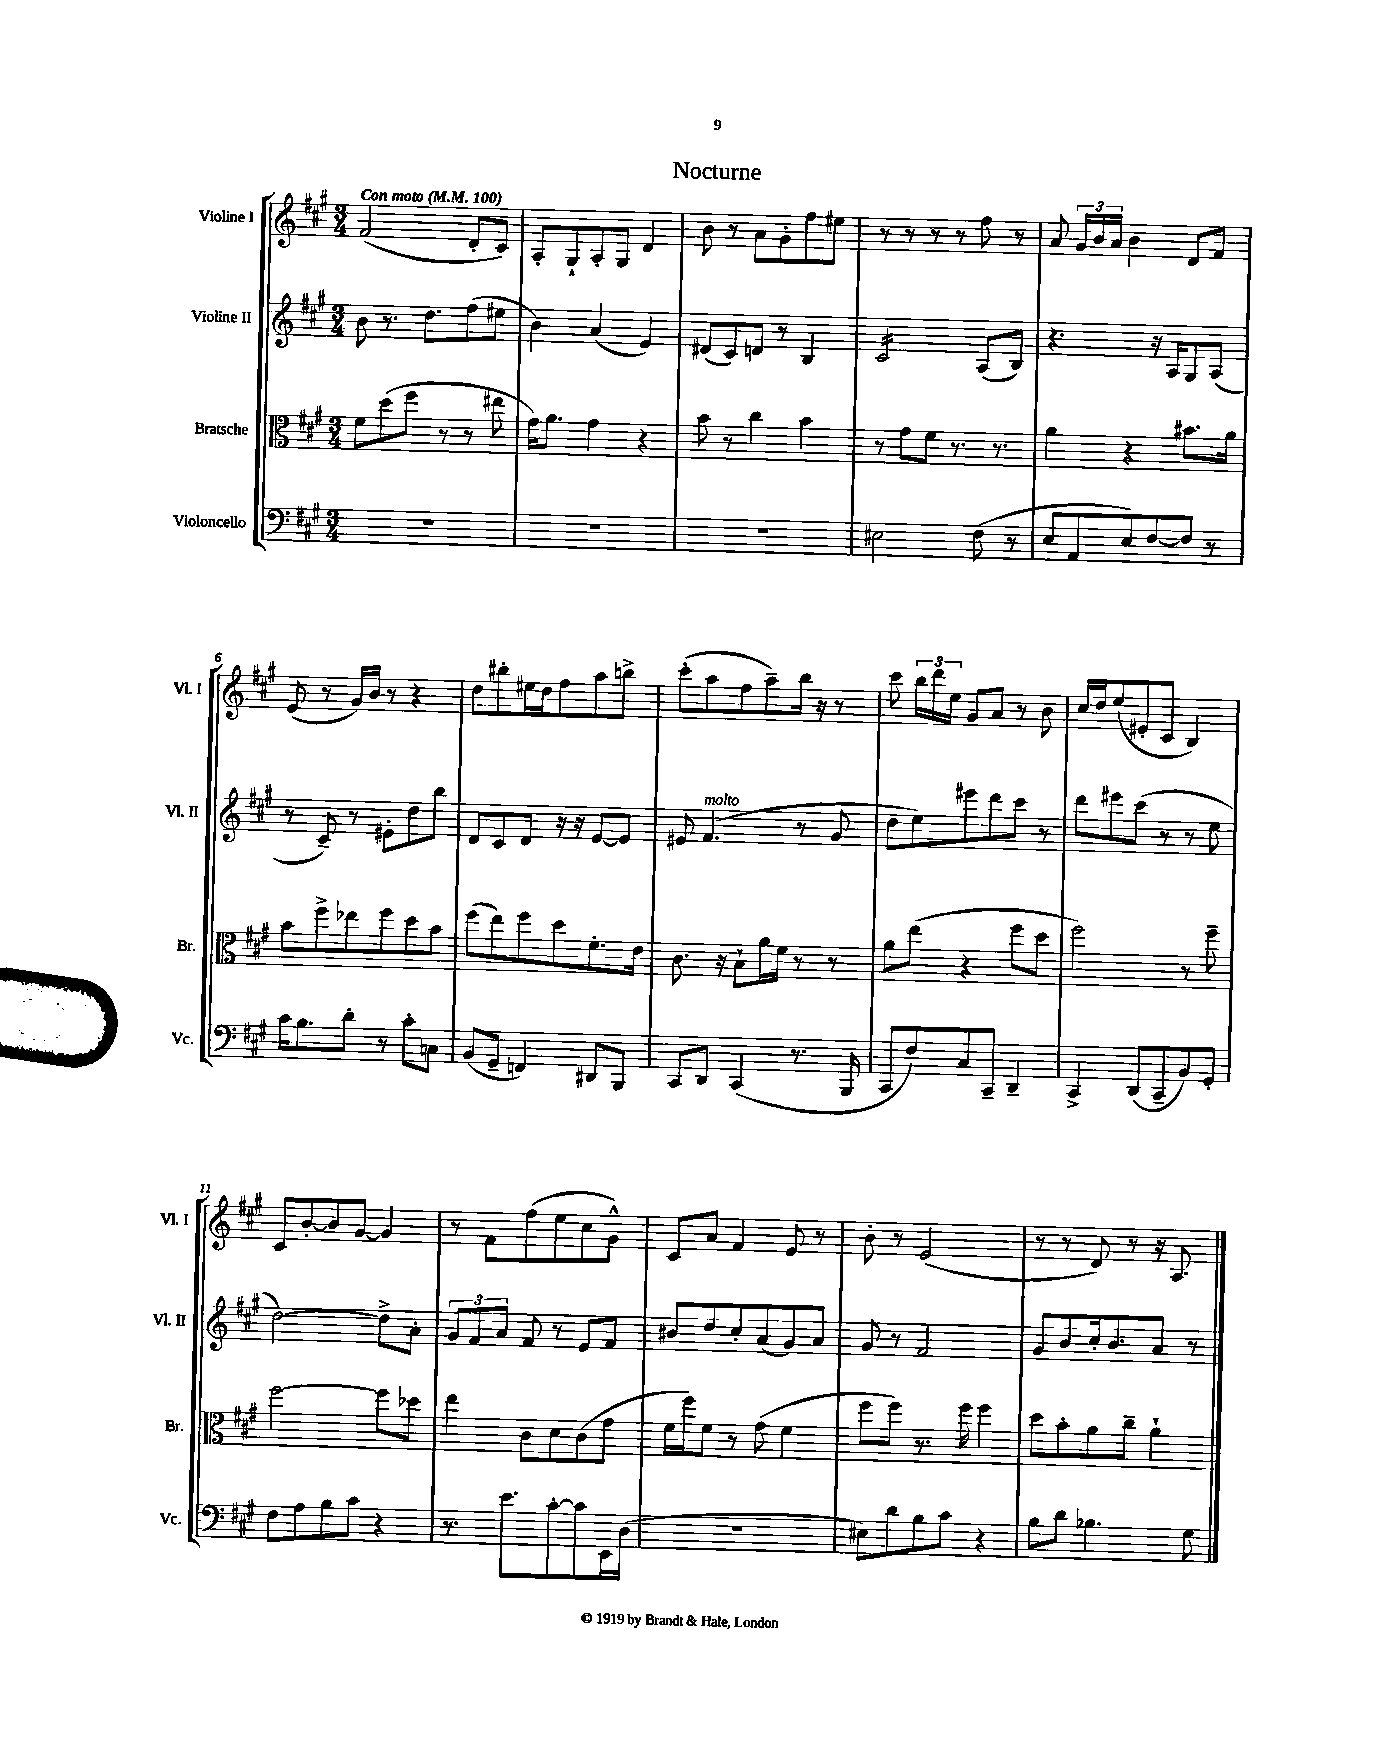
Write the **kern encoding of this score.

**kern	**kern	**kern	**kern
*staff4	*staff3	*staff2	*staff1
*clefF4	*clefC3	*clefG2	*clefG2
*k[f#c#g#]	*k[f#c#g#]	*k[f#c#g#]	*k[f#c#g#]
*M3/4	*M3/4	*M3/4	*M3/4
*MM100	*MM100	*MM100	*MM100
2.r	8f#\L	8b\	(2f#/
.	(8dd\	8.r	.
.	8ff#\J	.	.
.	.	8.dd\L	.
.	8r	.	.
.	8r	(8ff#\	8d'/L
.	8ee#\	8ee#\J	8c#/J)
=	=	=	=
2.r	16g#\LK)	4b\)	8A'/L
.	8.a\J	.	.
.	.	.	8G#`/
.	4g#\	(4a/	8A'/
.	.	.	8G#/J
.	4r	4e/)	4d/
=	=	=	=
2.r	8b\	(8d#/L	8b\
.	8r	8c#/)	8r
.	4cc#\	8d/J	8a\L
.	.	8r	8g#'\
.	4b\	4B/	8ff#\
.	.	.	8ee#\J
=	=	=	=
2E#\	8r	2c#/	8r
.	8g#\L	.	8r
.	8f#\J	.	8r
.	8.r	.	8r
(8F#\	.	(8A/L	8ff#\
.	8.r	.	.
8r	.	8B/J)	8r
=	=	=	=
8E/L	4a\	4.r	8a/
8AA/	.	.	24g#/LL
.	.	.	24b/
.	.	.	24a/JJ
8E/)	4r	.	4b\
[8F#/	.	16r	.
.	.	16A/LK	.
8F#/]J	8.b#\L	8G#/	8d/L
8r	.	(8A/J	8f#/J
.	16a\Jk	.	.
=	=	=	=
16c#\LK	8b\L	8r	(8e/
8.B\	.	.	.
.	8ff#^\	8c#~/)	8r
8d'\J	8ee-\	8r	16g#/LL)
.	.	.	16b/JJ
8r	8ff#\	8e#'\L	8r
8c#'\L	8dd\	8dd\	4r
8C\J	8b\J	8bb\J	.
=	=	=	=
(8BB/L	(8ff#\L	8d/L	8dd\L
8GG#~/J	8ee\)	8c#/	8bb#'\
4FF/)	8ff#\	8d/J	16ee#\L
.	.	.	16dd\J
.	8dd\	16r	8ff#\
.	.	16r	.
8DD#/L	8.f#'\	[8e/L	8aa\
8BBB/J	.	8e/]J	8bb^\J
.	16e\Jk	.	.
=	=	=	=
8CC#/L	8.c#\	8e#/	(8ccc#'\L
8DD/J	.	(4.f#/	8aa\
.	16r	.	.
(4CC#/	8B`\L	.	8ff#\
.	16a\L	.	8aa~\)
.	16f#\JJ	.	.
8.r	8r	8r	16bb\Jk
.	.	.	16r
.	8r	8g#/	8r
16BBB/	.	.	.
=	=	=	=
8CC#/L	8a\L	8dd\L	8ccc#\
8F#/)	(8ee\J	8ee\)	24bb\LL
.	.	.	24ddd\
.	.	.	24ee\JJ
8C#/	4r	8eee#\	8g#/L
8CC#~/J	.	8ddd\	8a/J
4DD~/	8ff#\L	8ccc#\J	8r
.	8dd\J	8r	8b\
=	=	=	=
4CC#^/	2ff#\)	8ddd\L	16cc#/LL
.	.	.	16dd/J
.	.	8eee#\	(8ee/
(8DD/L	.	(8ccc#\J	8e#'/
8CC#~/	.	8r	8c#/J
8BB/)	8r	8r	4B/)
8GG#'/J	8ff#~\	8ee\	.
=	=	=	=
8F#\L	[2ff#\	[2dd\)	8c#/L
8A\	.	.	[8b'/
8B\	.	.	8b/]
8c#\J	.	.	[8g#/J
4r	8ff#\]L	8dd^\]L	4g#/]
.	8dd-\J	8a'\J	.
=	=	=	=
8.r	4ee\	12g#/L	8r
.	.	12f#/	.
.	.	.	8f#\L
.	.	12a/J	.
8.e\L	.	.	.
.	8c#\L	8f#/	(8ff#\
[8c#'\	8d\	8r	8ee\
8c#\]	(8c#\	8e/L	8cc#\
16EE\L	8g#\J	8f#/J	8g#^^\J)
(16D\JJ	.	.	.
=	=	=	=
2.r	16f#\LL	8b#/L	8c#/L
.	16ff#\J)	.	.
.	8f#\J	8dd/	8a/J
.	8r	8cc#'/	4f#/
.	(8g#\	(8a/	.
.	4f#\	8g#/)	8e/
.	.	8a/J	8r
=	=	=	=
8E#\L)	8ff#\L	8g#/	8b'\
8d\	8ff#\J)	8r	8r
8B\	8.r	2f#/	(2e/
8c#\J	.	.	.
.	16ff#\	.	.
4r	4ff#\	.	.
=	=	=	=
8B\L	8dd\L	8g#/L	8r
8d\J	8b'\	8b/	8r
4.B-\	8a\	16cc#'/k	8d/)
.	.	8.b/	.
.	8cc#~\J	.	8r
.	4a`\	8a/J	16r
.	.	.	8.A/
8G#\	.	8r	.
==	==	==	==
*-	*-	*-	*-
